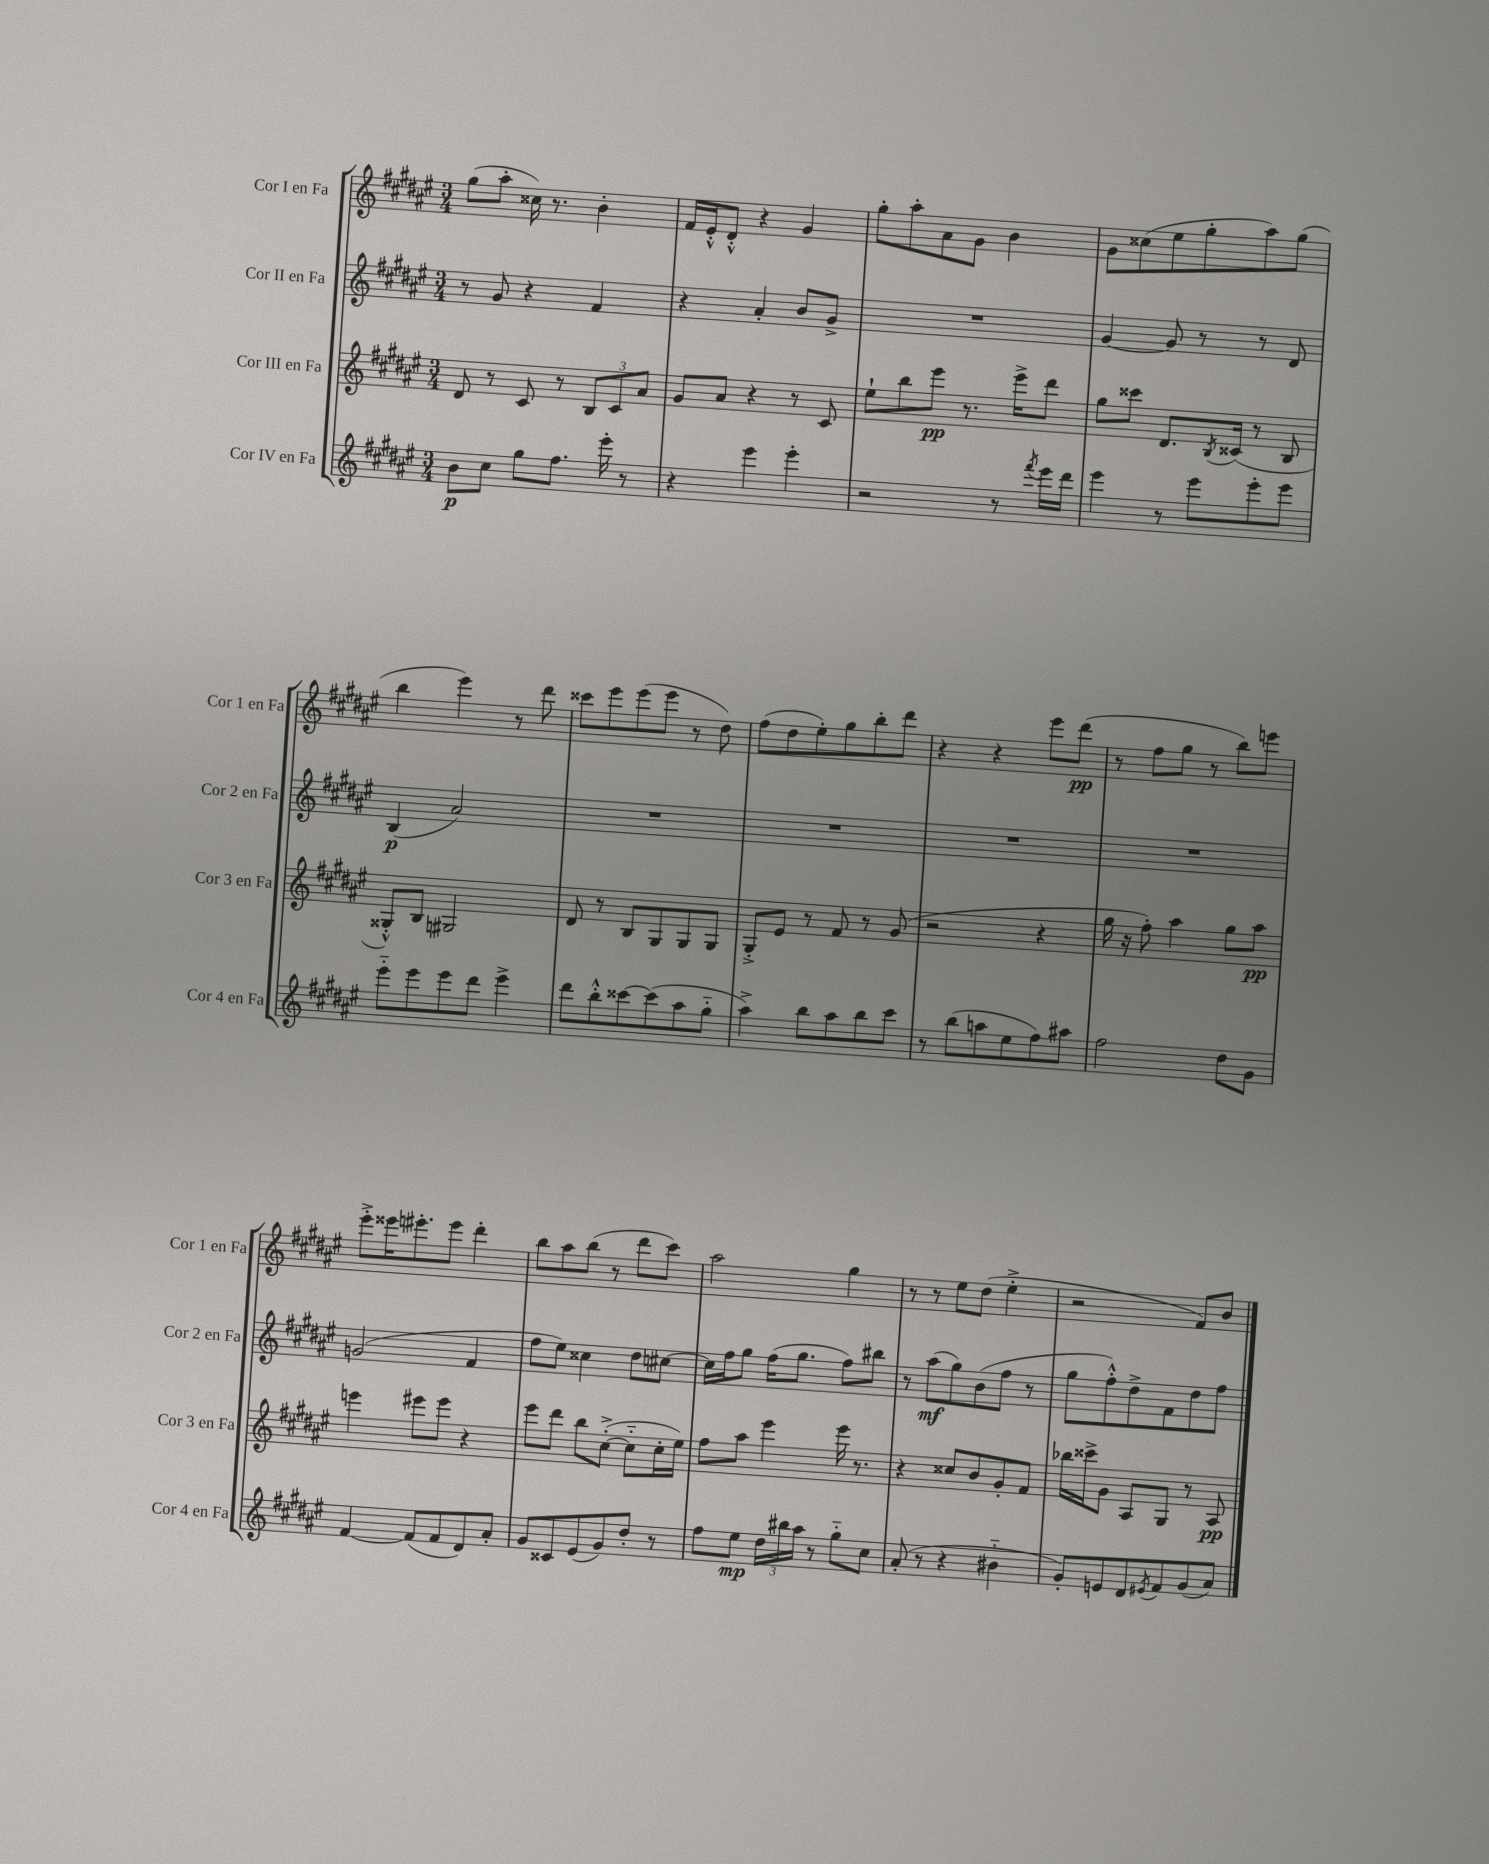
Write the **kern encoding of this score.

**kern	**kern	**kern	**kern
*staff4	*staff3	*staff2	*staff1
*clefG2	*clefG2	*clefG2	*clefG2
*k[f#c#g#d#a#e#]	*k[f#c#g#d#a#e#]	*k[f#c#g#d#a#e#]	*k[f#c#g#d#a#e#]
*M3/4	*M3/4	*M3/4	*M3/4
8b\L	8d#/	8r	(8gg#\L
8cc#\J	8r	8g#/	8aa#'\J
8gg#\L	8c#/	4r	16cc##\)
.	.	.	8.r
8.ff#\J	8r	.	.
.	12B/L	4f#/	4b'\
16eee#'\	.	.	.
.	12c#/	.	.
8r	.	.	.
.	12a#/J	.	.
=	=	=	=
4r	8g#/L	4r	16f#/LL
.	.	.	16e#'^^/J
.	8a#/J	.	8d#'^^/J
4eee#\	4r	4a#'/	4r
4eee#'\	8r	8b/L	4g#/
.	8c#/	8g#^/J	.
=	=	=	=
2r	8ee#`\L	2.r	8gg#'\L
.	8bb\	.	8aa#'\
.	8eee#\J	.	8a#\
.	8.r	.	8g#\J
8r	.	.	4b\
.	16eee#^\LK	.	.
8qfff#/	.	.	.
16eee#\LL	8ddd#\J	.	.
16ddd#\JJ	.	.	.
=	=	=	=
4eee#\	8gg#\L	[4g#/	8g#\L
.	8ccc##\J	.	(8cc##\
8r	8.d#/L	8g#/]	8ee#\
8eee#\L	.	8r	8gg#'\
.	8qB/	.	.
.	(16c##/Jk	.	.
8eee#'\	8r	8r	8aa#\)
8eee#\J	8B/	8d#/	(8gg#\J
=	=	=	=
8eee#'~\L	8G##'^^/L)	(4B/	4bb\
8eee#\	8B/J	.	.
8eee#\	2G#/	2a#/)	4eee#\)
8ddd#\J	.	.	.
4eee#^\	.	.	8r
.	.	.	8ddd#\
=	=	=	=
8ddd#\L	8d#/	2.r	8ccc##\L
8bb'^^\	8r	.	8eee#\
[8ccc##\	8B/L	.	(8eee#\
(8ccc##\]	8G#/	.	8eee#\J
8aa#\	8G#/	.	8r
8gg#'~\J	8G#/J	.	8dd#\)
=	=	=	=
4aa#^\)	8G#'^/L	2.r	(8ff#\L
.	8e#/J	.	8dd#\
8bb\L	8r	.	8ee#'\)
8aa#\	8f#/	.	8gg#\
8bb\	8r	.	8bb'\
8ccc#\J	(8g#/	.	8ddd#\J
=	=	=	=
8r	2r	2.r	4r
(8bb\L	.	.	.
8aa\	.	.	4r
8ee#\	.	.	.
8ff#\)	4r	.	8eee#\L
8aa#\J	.	.	(8ddd#\J
=	=	=	=
2ff#\	16gg#\	2.r	8r
.	16r	.	.
.	8ff#'\)	.	8ff#\L
.	4aa#\	.	8gg#\J
.	.	.	8r
8dd#\L	8gg#\L	.	8bb\L)
8g#\J	8aa#\J	.	8eee\J
=	=	=	=
[4f#/	4eee\	(2g/	8eee#'^\L
.	.	.	16eee##\K
.	.	.	8.eee#'\
(8f#/]L	8eee#\L	.	.
8f#/	8eee#\J	.	8eee#\J
8d#/)	4r	4f#/	4ddd#'\
8a#'/J	.	.	.
=	=	=	=
8g#/L	8eee#\L	8ff#\L	8bb\L
8c##/	8ddd#\J	8ee#\J)	8aa#\
(8e#/	8bb\L	4cc##\	(8bb\J
8g#/)	([8cc#'^\J	.	8r
8dd#'/J	8cc#'~\]L	8dd#\L	8ddd#\L
8r	16cc#'\L	[8cc#\J	8ccc#\J)
.	16ee#\JJ)	.	.
=	=	=	=
8ff#\L	8ff#\L	16cc#\]LL	2aa#\
.	.	16ff#\J	.
8ee#\J	8aa#\J	8gg#\J	.
24dd#\LL	4eee#\	(16ff#\LK	.
24bb#\	.	.	.
.	.	8.gg#\J	.
24aa#\JJ	.	.	.
8r	.	.	.
8gg#'~\L	16eee#\	8ff#\L)	4gg#\
.	8.r	.	.
8cc#\J	.	8bb#\J	.
=	=	=	=
(8a#'/	4r	8r	8r
8r	.	(8aa#\L	8r
4r	8cc##/L	8gg#\)	8ee#\L
.	8b/	(8b\	(8dd#\J
4b#'~\	8g#'/	8ff#\J	4ee#'^\
.	8f#/J	8r	.
=	=	=	=
8g#'/L)	16bb-\LL	8gg#\L	2r
.	16ccc##^\J	.	.
8e/	8g#\J	8ff#'^^\)	.
8d#/	8A#/L	8dd#^\	.
8qe#/	.	.	.
8f#/	8G#/J	8f#\	.
(8g#/	8r	8dd#\	8f#/L)
8a#/J)	8A#/	8ff#\J	8b/J
==	==	==	==
*-	*-	*-	*-
